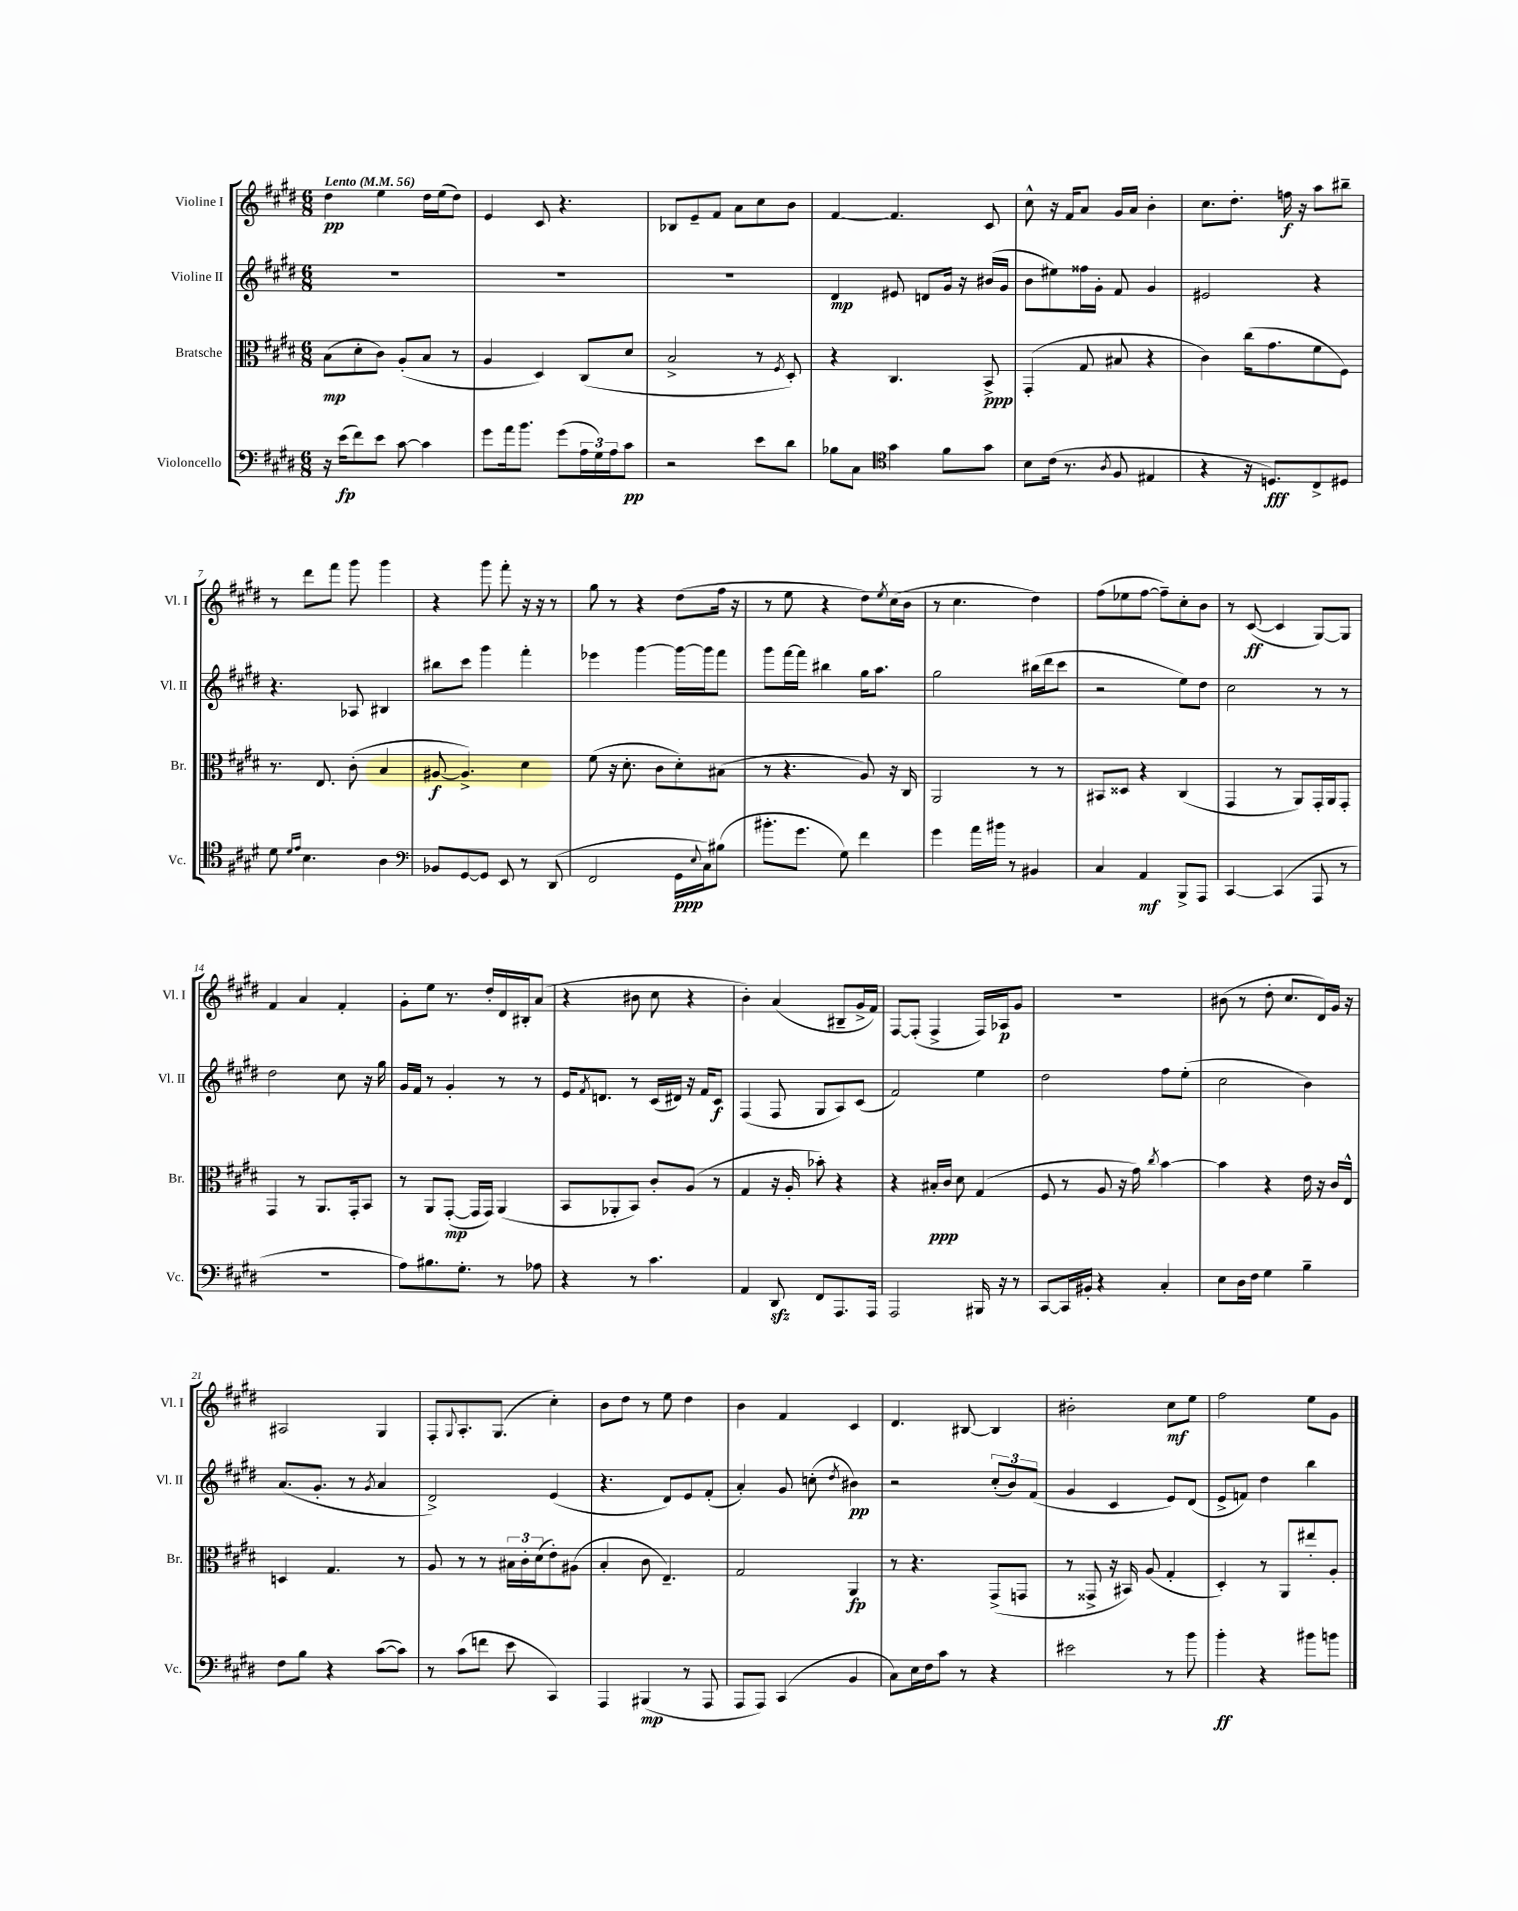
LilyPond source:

<<
\new StaffGroup <<
\new Staff = "s0" \with { instrumentName = "Violine I" shortInstrumentName = "Vl. I" } {
    \clef treble \key e \major \numericTimeSignature \time 6/8 \tempo "Lento" 4 = 56
    dis''4\pp e''4 dis''16 e''16( dis''8) |
    e'4 cis'8 r4. |
    bes8 e'8-- fis'8 a'8 cis''8 b'8 |
    fis'4~ fis'4. cis'8 |
    cis''8-^ r16 fis'16 a'8 gis'16 a'16 b'4-. |
    cis''8. dis''8.-. f''16\f r16 a''8 bis''8-- |
    r8 dis'''8 fis'''8 gis'''8 gis'''4 |
    r4 gis'''8 fis'''8-. r16 r16 r8 |
    gis''8 r8 r4 dis''8( fis''16 r16 |
    r8 e''8 r4 dis''8) \acciaccatura { e''8 } cis''16( b'16 |
    r8 cis''4. dis''4) |
    fis''8( ees''8 fis''8~ fis''8--) cis''8-. b'8 |
    r8 cis'8~\ff( cis'4 gis8~) gis8 |
    fis'4 a'4 fis'4-. |
    gis'8-. e''8 r8. dis''16-. dis'16 bis16-. a'8( |
    r4 bis'8 cis''8 r4 |
    b'4-.) a'4( bis8-- gis'16-> fis'16) |
    fis8~ fis8-.( fis4-> fis16) aes16\p gis'8 |
    R2. |
    bis'8( r8 dis''8-. cis''8. dis'16) gis'16 r16 |
    ais2 gis4 |
    fis8-. \appoggiatura { gis8 } a8.-. gis8.( cis''4-.) |
    b'8 dis''8 r8 e''8 dis''4 |
    b'4 fis'4 cis'4 |
    dis'4. bis8~ bis4 |
    bis'2-. cis''8\mf e''8 |
    fis''2 e''8 gis'8 \bar "|." |
}
\new Staff = "s1" \with { instrumentName = "Violine II" shortInstrumentName = "Vl. II" } {
    \clef treble \key e \major \numericTimeSignature \time 6/8
    R2. |
    R2. |
    R2. |
    dis'4\mp eis'8 d'8 gis'16 r16 bis'16( gis'16 |
    b'8 eis''8) fisis''16 gis'16-. fis'8 gis'4 |
    eis'2 r4 |
    r4. aes8 bis4 |
    bis''8 cis'''8 gis'''4 fis'''4-. |
    ees'''4 gis'''4~ gis'''16~ gis'''16 fis'''8 |
    gis'''8 fis'''16~ fis'''16 bis''4 gis''16 a''8. |
    gis''2 bis''16( dis'''16 cis'''8 |
    r2 e''8) dis''8 |
    cis''2 r8 r8 |
    dis''2 cis''8 r16 gis''16 |
    gis'16 fis'16 r8 gis'4-. r8 r8 |
    e'16 \acciaccatura { fis'8 } d'8. r8 cis'16( dis'16) r16 fis'16 cis'8\f |
    fis4( fis8 gis8 a8) cis'8( |
    fis'2) e''4 |
    dis''2 fis''8 e''8-.( |
    cis''2 b'4) |
    a'8.( gis'8.-. r8 \acciaccatura { gis'8 } a'4 |
    dis'2->) e'4( |
    r4. dis'8) e'8 fis'8-.( |
    a'4-.) gis'8 c''8-.( \acciaccatura { dis''8 } bis'4\pp) |
    r2 \tuplet 3/2 { cis''8-.( b'8) fis'8( } |
    gis'4 cis'4 e'8) dis'8( |
    e'8-> f'8) dis''4 b''4 \bar "|." |
}
\new Staff = "s2" \with { instrumentName = "Bratsche" shortInstrumentName = "Br." } {
    \clef alto \key e \major \numericTimeSignature \time 6/8
    b8\mp( dis'8-. cis'8) a8-.( b8 r8 |
    a4 dis4) cis8( dis'8 |
    b2-> r8 \acciaccatura { fis8 } dis8-.) |
    r4 cis4. b,8->\ppp |
    gis,4-.( gis8 bis8 r4 |
    cis'4) cis''16( gis'8. fis'8 fis8) |
    r8. e8. cis'8-.( b4 |
    ais8~\f ais4.->) dis'4 |
    fis'8( r16 dis'8.-. cis'8 dis'8-.) bis8( |
    r8 r4. a8) r16 cis16 |
    a,2 r8 r8 |
    bis,8 disis8 r4 cis4( |
    gis,4 r8 a,8) gis,16-. a,16 gis,8-. |
    gis,4 r8 a,8. gis,16-. b,8 |
    r8 a,8 gis,8~-.\mp( gis,16 gis,16) a,4( |
    b,8 aes,8-. b,8) cis'8-. a8( r8 |
    gis4 r16 a16-. bes'8-.) r4 |
    r4 bis16-.\ppp cis'16 dis'8 gis4( |
    fis8 r8 a8 r16 gis'16) \acciaccatura { cis''8 } b'4~ |
    b'4 r4 e'16 r16 cis'16 e16-^ |
    d4 gis4. r8 |
    a8 r8 r8 \tuplet 3/2 { bis16 cis'16-. dis'16( } e'8-.) ais8( |
    b4-. cis'8 e4.--) |
    gis2 a,4\fp |
    r8 r4. gis,8->( g,8 |
    r8 gisis,8-> r16 bis,16) a8( gis4-. |
    dis4-.) r8 a,8 eis''8-. a8-. \bar "|." |
}
\new Staff = "s3" \with { instrumentName = "Violoncello" shortInstrumentName = "Vc." } {
    \clef bass \key e \major \numericTimeSignature \time 6/8
    r16 e'16\fp( fis'8) e'8 cis'8~ cis'4 |
    gis'8 a'16 b'8. gis'8( \tuplet 3/2 { a16 gis16) a16 } cis'8\pp |
    r2 e'8 dis'8 |
    bes8 cis8 \clef tenor gis'4 fis'8 gis'8 |
    b8 cis'16( r8. \acciaccatura { a8 } fis8 eis4 |
    r4 r16 d8.\fff) cis8-> dis8 |
    dis'8 \grace { dis'16 e'16 } b4. a4 |
    \clef bass bes,8 gis,8~ gis,8 e,8 r8 dis,8( |
    fis,2 gis,16\ppp \appoggiatura { e8 } cis16) bis8( |
    bis'8.-. gis'8. gis8) fis'4 |
    gis'4 a'16 bis'16 r8 bis,4 |
    cis4 a,4\mf b,,8-> a,,8 |
    cis,4~ cis,4( a,,8 r8 |
    R2. |
    a8) bis8. gis8.-. r8 aes8 |
    r4 r8 cis'4. |
    a,4 dis,8\sfz fis,8 a,,8. a,,16 |
    a,,2 bis,,16 r16 r8 |
    cis,8~ cis,16 bis,16-. r4 cis4-. |
    e8 dis16 fis16 gis4 b4-- |
    fis8 b8 r4 cis'8~( cis'8) |
    r8 cis'8( f'8 e'8 cis,4) |
    a,,4 bis,,4\mp( r8 a,,8 |
    a,,8 a,,8) cis,4( b,4 |
    cis8) e16 fis16 cis'8 r8 r4 |
    eis'2 r8 b'8 |
    b'4-.\ff r4 bis'8 b'8 \bar "|." |
}
>>
>>
